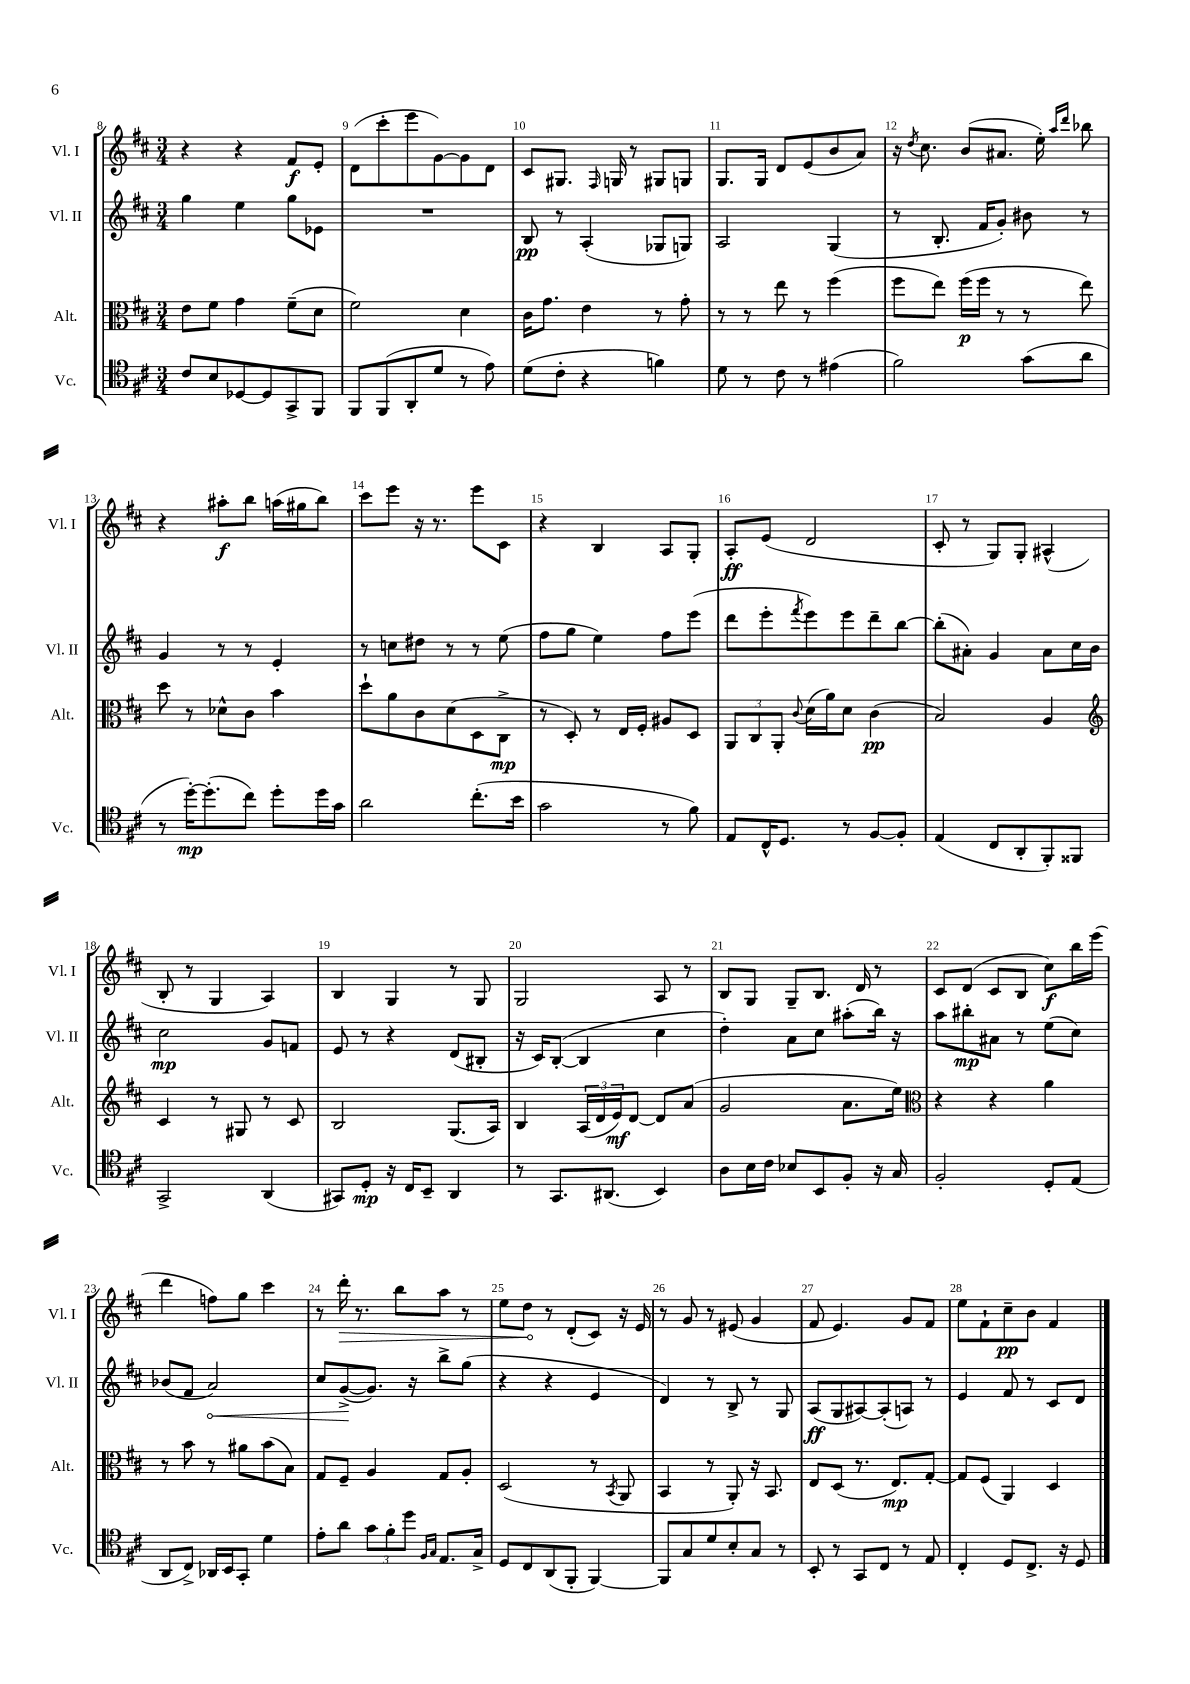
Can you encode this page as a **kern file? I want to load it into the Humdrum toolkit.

**kern	**kern	**kern	**kern
*staff4	*staff3	*staff2	*staff1
*clefC4	*clefC3	*clefG2	*clefG2
*k[f#c#]	*k[f#c#]	*k[f#c#]	*k[f#c#]
*M3/4	*M3/4	*M3/4	*M3/4
8c#	8e	4gg	4r
8B	8f#	.	.
[8D-	4g	4ee	4r
8D-]	.	.	.
8GG^	(8f#~	8gg	8f#
8FF#	8d	8e-	8e'
=	=	=	=
8FF#	2f#)	2.r	(8d
(8FF#	.	.	8ccc#'
8AA'	.	.	8eee
8d	.	.	[8g)
8r	4d	.	8g]
8e)	.	.	8d
=	=	=	=
(8d	16c#	8B	8c#
.	8.g	.	.
8c#'	.	8r	8.G#
4r	4e	(4A'	.
.	.	.	16qqF#
.	.	.	16G
.	.	.	8r
4f)	8r	8G-	8G#
.	8g'	8G)	8G
=	=	=	=
8d	8r	2A	8.G
8r	8r	.	.
.	.	.	16G
8c#	8ee	.	8d
8r	8r	.	(8e
(4e#	(4ff#	(4G	8b
.	.	.	8a)
=	=	=	=
2f#)	8ff#	8r	16r
.	.	.	8qdd
.	.	.	8.cc#
.	8ee)	8.B'	.
.	(16ff#	.	(8b
.	16ff#	16f#	.
.	8r	8g')	8.a#
(8g	8r	8b#	.
.	.	.	16ee')
.	.	.	16qqaa
.	.	.	16qqddd
8a	8ee)	8r	8bb-
=	=	=	=
8r	8dd	4g	4r
[16dd')	8r	.	.
(8.dd']	.	.	.
.	8d-^^	8r	8aa#'
8cc#)	8c#	8r	8bb
8dd'	4b	4e'	(16aa
.	.	.	16gg#
16dd	.	.	8bb)
16g	.	.	.
=	=	=	=
2a	8dd`	8r	8ccc#
.	8a	8cc	8eee
.	8c#	8dd#	16r
.	.	.	8.r
.	(8d	8r	.
(8.cc#'	8D	8r	8eee
.	8C#^	(8ee	8c#
16b	.	.	.
=	=	=	=
2g	8r	8ff#	4r
.	8D')	8gg	.
.	8r	4ee)	4B
.	16E	.	.
.	16F#'	.	.
8r	8A#	8ff#	8A
8f#)	8D	(8eee	8G'
=	=	=	=
8E	12AA	8ddd	8A'
.	12C#	.	.
16C#^^	.	8eee'	(8e
.	12AA'	.	.
8.D	.	.	.
.	8qqc#	8qfff#	.
.	(16d	8eee)	2d
.	16a)	.	.
8r	8d	8eee	.
[8F#	(4c#	8ddd~	.
8F#']	.	[8bb	.
=	=	=	=
(4E	2B)	(8bb']	8c#'
.	.	8a#')	8r
8C#	.	4g	8G)
8AA'	.	.	8G'
8FF#')	4A	8a#	(4A#^^
8FF##	.	16cc#	.
.	.	16b	.
=	=	=	=
*	*clefG2	*	*
2GG^	4c#	2cc#	8B'
.	.	.	8r
.	8r	.	4G
.	8G#	.	.
(4AA	8r	8g	4A)
.	8c#	8f	.
=	=	=	=
8GG#)	2B	8e	4B
8D'	.	8r	.
16r	.	4r	4G
16C#	.	.	.
8BB~	.	.	.
4AA	(8.G	(8d	8r
.	.	8B#'	8G
.	16A)	.	.
=	=	=	=
8r	4B	16r	2G
.	.	16c#)	.
8.GG	.	([8B'	.
.	(24A	4B]	.
.	24d	.	.
(8.AA#	.	.	.
.	24e)	.	.
.	[8d	.	.
4BB)	8d]	4cc#	8A
.	(8a	.	8r
=	=	=	=
8A	2g	4dd')	8B
16B	.	.	8G
16c#	.	.	.
8B-	.	8a	8G~
8BB	.	8cc#	8.B
8F#'	8.a	(8aa#'	.
.	.	.	16d
16r	.	16bb)	8r
16G	16ee)	16r	.
=	=	=	=
*	*clefC3	*	*
2F#'	4r	8aa	8c#
.	.	8bb#'	(8d
.	4r	8a#	8c#
.	.	8r	8B
8D'	4a	(8ee	8cc#)
(8E	.	8cc#)	16bb
.	.	.	(16eee
=	=	=	=
8AA	8r	(8b-	4ddd
8C#^)	8b	8f#	.
16AA-	8r	2a)	8ff)
16BB	.	.	.
8GG'	8a#	.	8gg
4d	(8b	.	4ccc#
.	8B)	.	.
=	=	=	=
8e'	8G	8cc#	8r
8a	8F#~	([8g^	16ddd'
.	.	.	8.r
12g	4A	8.g])	.
12f#'	.	.	.
.	.	.	8bb
12dd	.	.	.
.	.	16r	.
16qqF#	.	.	.
16qqG	.	.	.
8.E	8G	8bb^	8aa
.	8A'	(8gg	8r
16G^	.	.	.
=	=	=	=
8D	(2D	4r	8ee
8C#	.	.	8dd
(8AA	.	4r	8r
8FF#'	.	.	(8d'
[4FF#)	8r	4e	8c#)
.	8qBB	.	.
.	8AA	.	16r
.	.	.	16e
=	=	=	=
8FF#]	4BB	4d)	8r
8G	.	.	8g
8d	8r	8r	8r
8B'	8AA')	8B^	(8e#
8G	16r	8r	4g
.	8.BB	.	.
8r	.	8G	.
=	=	=	=
8BB'	8E	(8A	8f#
8r	(8D	8G	4.e)
8GG	8.r	[8A#)	.
8C#	.	(8A#']	.
.	8.E)	.	.
8r	.	8A)	8g
8E	[8G'	8r	8f#
=	=	=	=
4C#'	8G]	4e	8ee
.	(8F#	.	8f#`
8D	4AA)	8f#	8cc#~
8.C#^	.	8r	8b
.	4D	8c#	4f#
16r	.	.	.
8D	.	8d	.
==	==	==	==
*-	*-	*-	*-
